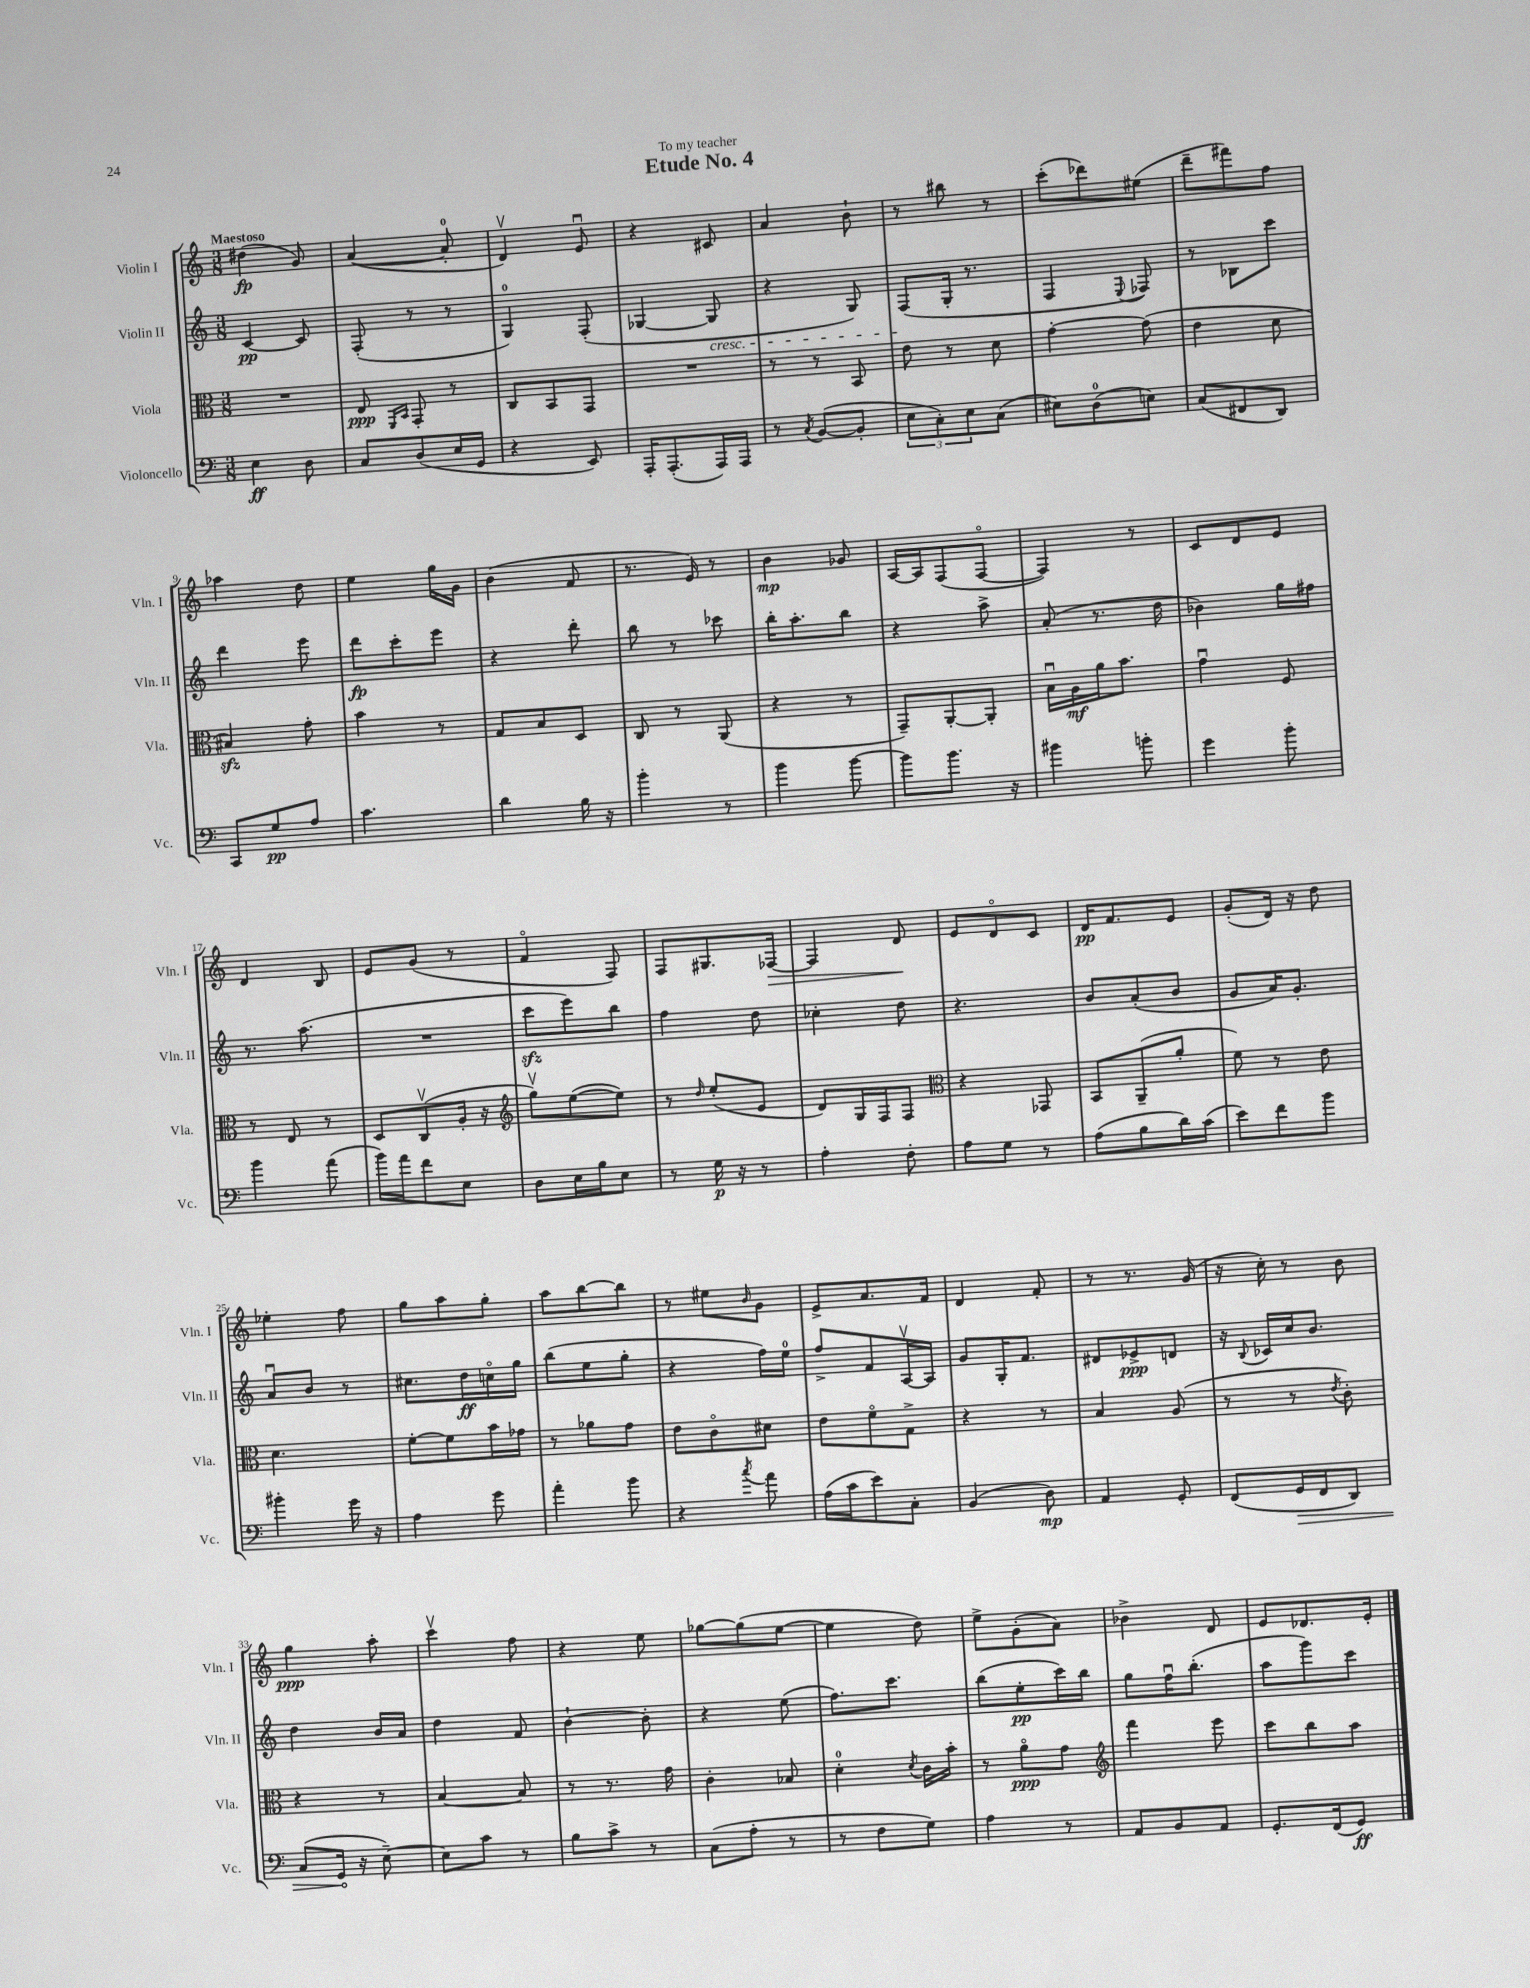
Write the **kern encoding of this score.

**kern	**dynam	**kern	**dynam	**kern	**dynam	**kern	**dynam
*part4	*part4	*part3	*part3	*part2	*part2	*part1	*part1
*staff4	*staff4	*staff3	*staff3	*staff2	*staff2	*staff1	*staff1
*I"Violoncello	*	*I"Viola	*	*I"Violin II	*	*I"Violin I	*
*I'Vc.	*	*I'Vla.	*	*I'Vln. II	*	*I'Vln. I	*
*clefF4	*	*clefC3	*	*clefG2	*	*clefG2	*
*k[]	*	*k[]	*	*k[]	*	*k[]	*
*M3/8	*	*M3/8	*	*M3/8	*	*M3/8	*
=1	=1	=1	=1	=1	=1	=1	=1
!	!	!	!	!	!	!LO:TX:a:B:t=Maestoso	!
4E\	ff	4.r	.	[4c/	pp	(4dd#X\	fp
8D\	.	.	.	8c/]	.	8g/)	.
=2	=2	=2	=2	=2	=2	=2	=2
8C/L	.	8E/	ppp	(8F'/	.	([4a/	.
.	.	16qqFF/LL	.	.	.	.	.
.	.	16qqBB/JJ	.	.	.	.	.
(8D/	.	8GG'/	.	8r	.	.	.
16E/L	.	8r	.	8r	.	8a'/]	.
16GG/JJ	.	.	.	.	.	.	.
=3	=3	=3	=3	=3	=3	=3	=3
4r	.	8C/L	.	4G/)	.	4dv/)	.
.	.	8BB/	.	.	.	.	.
8EE/)	.	8GG/J	.	(8F'/	.	8eu/	.
=4	=4	=4	=4	=4	=4	=4	=4
16AAA'/KL	.	4.r	.	[4G-X/	.	4r	.
(8.AAA'/	.	.	.	.	.	.	.
!	!	!	!	!LO:TX:b:i:t=cresc.	!	!	!
16AAA/L)	.	.	.	8G-/]	.	8c#X/	.
16AAA/JJ	.	.	.	.	.	.	.
=5	=5	=5	=5	=5	=5	=5	=5
8r	.	8r	.	4r	.	4a/	.
8qC/	.	.	.	.	.	.	.
([8BB/L	.	8r	.	.	.	.	.
8BB'/J]	.	8BB/	.	8G/)	.	8b`\	.
=6	=6	=6	=6	=6	=6	=6	=6
12E\L	.	8e\	.	(8F/L	.	8r	.
12C'\)	.	.	.	.	.	.	.
.	.	8r	.	16G'/Jk	.	8bb#X\	.
12E\	.	.	.	.	.	.	.
.	.	.	.	8.r	.	.	.
(8C\J	.	8d\	.	.	.	8r	.
=7	=7	=7	=7	=7	=7	=7	=7
8E#X\L)	.	[4g'\	.	4F/	.	(8ccc'\L	.
(8D\	.	.	.	.	.	8ddd-X\)	.
.	.	.	.	8qqE/	.	.	.
8En\J)	.	(8g\]	.	8F-X/)	.	(8ee#X\J	.
=8	=8	=8	=8	=8	=8	=8	=8
(8C/L	.	4e\	.	8r	.	8ddd~\L	.
8FF#X/	.	.	.	8B-X\L	.	8fff#X\)	.
8DD/J)	.	8d\	.	8ccc\J	.	8ff\J	.
!!LO:LB:g=z
=9	=9	=9	=9	=9	=9	=9	=9
8CC/L	.	4B#Xzz/)	.	4ddd\	.	4aa-X\	.
8G/	pp	.	.	.	.	.	.
8A/J	.	8g'\	.	8eee\	.	8dd\	.
=10	=10	=10	=10	=10	=10	=10	=10
4.c\	.	4b\	.	8ddd\L	fp	4ee\	.
.	.	.	.	8ccc'\	.	.	.
.	.	8r	.	8eee\J	.	16gg\LL	.
.	.	.	.	.	.	16g\JJ	.
=11	=11	=11	=11	=11	=11	=11	=11
4d\	.	8G/L	.	4r	.	(4b\	.
.	.	8B/	.	.	.	.	.
16B\	.	8D/J	.	8ddd'\	.	8f/	.
16r	.	.	.	.	.	.	.
=12	=12	=12	=12	=12	=12	=12	=12
4b'\	.	8C/	.	8bb\	.	8.r	.
.	.	8r	.	8r	.	.	.
.	.	.	.	.	.	16e/)	.
8r	.	(8AA/	.	8ccc-X\	.	8r	.
=13	=13	=13	=13	=13	=13	=13	=13
4b\	.	4r	.	16bb'\KL	.	4b\	mp
.	.	.	.	8.aa'\	.	.	.
[8b\	.	8r	.	8bb\J	.	8g-X/	.
=14	=14	=14	=14	=14	=14	=14	=14
8b\L]	.	8GG~/L)	.	4r	.	[16A/LL	.
.	.	.	.	.	.	16A/J]	.
8.b\J	.	[8AA'/	.	.	.	(8F/	.
.	.	8AA'/J]	.	8aa^\	.	[8F/J	.
16r	.	.	.	.	.	.	.
=15	=15	=15	=15	=15	=15	=15	=15
4b#X\	.	16Bu\LL	.	(8a'/	.	4F/])	.
.	.	16A\	mf	.	.	.	.
.	.	16a\J	.	8.r	.	.	.
.	.	8.b\J	.	.	.	.	.
8bn'\	.	.	.	.	.	8r	.
.	.	.	.	16dd\	.	.	.
=16	=16	=16	=16	=16	=16	=16	=16
4g\	.	4gu\	.	4b-X\)	.	8c/L	.
.	.	.	.	.	.	8d/	.
8b'\	.	8F/	.	16gg\LL	.	8e/J	.
.	.	.	.	16ff#X\JJ	.	.	.
!!LO:LB:g=z
=17	=17	=17	=17	=17	=17	=17	=17
4b\	.	8r	.	8.r	.	4d/	.
.	.	8E/	.	.	.	.	.
.	.	.	.	(8.aa\	.	.	.
(8a\	.	8r	.	.	.	8B/	.
=18	=18	=18	=18	=18	=18	=18	=18
16b\LL)	.	8D/L	.	4.r	.	8e/L	.
16a\J	.	.	.	.	.	.	.
8f\	.	(8Cv/	.	.	.	(8g/J	.
8E\J	.	16A'/Jk	.	.	.	8r	.
.	.	16r	.	.	.	.	.
=19	=19	=19	=19	=19	=19	=19	=19
*	*	*clefG2	*	*	*	*	*
8D\L	.	8ggv\L)	.	8ccczz\L	.	4f/	.
16E\L	.	([8ee\	.	8eee\)	.	.	.
16B\J	.	.	.	.	.	.	.
8E\J	.	8ee\J])	.	8bb\J	.	8F/)	.
=20	=20	=20	=20	=20	=20	=20	=20
8r	.	8r	.	4ff\	.	8F/L	.
.	.	16qqdd/	.	.	.	.	.
16G\	p	(8ee'/L	.	.	.	8.G#X/	.
16r	.	.	.	.	.	.	.
8r	.	8e/J	.	8dd\	.	.	.
!	!	!	!	!	!	!	!LO:HP:b
.	.	.	.	.	.	[16F-X/Jk	>
=21	=21	=21	=21	=21	=21	=21	=21
4A'\	.	8d/L)	.	4cc-X'\	.	4F-/]	.
.	.	16G/L	.	.	.	.	.
.	.	16F/J	.	.	.	.	.
8F'\	.	8F/J	.	8dd\	.	8d/	.
.	.	.	.	.	.	.	]
=22	=22	=22	=22	=22	=22	=22	=22
*	*	*clefC3	*	*	*	*	*
8A\L	.	4r	.	4.r	.	8e/L	.
8G\J	.	.	.	.	.	8d/	.
8r	.	8GG-X/	.	.	.	8c/J	.
=23	=23	=23	=23	=23	=23	=23	=23
(8A\L	.	8BB/L	.	8b/L	.	16d/KL	pp
.	.	.	.	.	.	8.f/	.
8B\	.	(8AA~/	.	(8a'/	.	.	.
16d\L)	.	8a'/J	.	8b/J	.	8e/J	.
(16c\JJ	.	.	.	.	.	.	.
=24	=24	=24	=24	=24	=24	=24	=24
8e\L)	.	8f\)	.	8g/L	.	(8g'/L	.
8f\	.	8r	.	16a/K)	.	16d/Jk)	.
.	.	.	.	8.g'/J	.	16r	.
8b\J	.	8e\	.	.	.	8dd\	.
!!LO:LB:g=z
=25	=25	=25	=25	=25	=25	=25	=25
4b#X'\	.	4.d\	.	8au/L	.	4ee-X'\	.
.	.	.	.	8b/J	.	.	.
16g\	.	.	.	8r	.	8ff\	.
16r	.	.	.	.	.	.	.
=26	=26	=26	=26	=26	=26	=26	=26
4A\	.	[8f'\L	.	8.cc#X\L	.	8gg\L	.
.	.	8f\]	.	.	.	8aa\	.
.	.	.	.	16dd\L	ff	.	.
8g\	.	16b\L	.	16ccn\	.	8gg'\J	.
.	.	16g-X\JJ	.	16gg\JJ	.	.	.
=27	=27	=27	=27	=27	=27	=27	=27
4a'\	.	8r	.	(8bb\L	.	8aa\L	.
.	.	8a-X\L	.	8ee\	.	[8bb\	.
8b\	.	8g\J	.	8gg'\J	.	8bb\J]	.
=28	=28	=28	=28	=28	=28	=28	=28
4r	.	8e\L	.	4r	.	8r	.
.	.	8c\	.	.	.	8ee#X\L	.
8qcc/	.	.	.	.	.	16qqb/	.
8a\	.	8d#X\J	.	16ff\LL)	.	8g\J	.
.	.	.	.	16ee\JJ	.	.	.
=29	=29	=29	=29	=29	=29	=29	=29
(16A\LL	.	8e\L	.	8ff^/L	.	8e^/L	.
16c\J	.	.	.	.	.	.	.
8e\)	.	8f\	.	8f/	.	8.a/	.
8C'\J	.	8G^\J	.	[16Av/L	.	.	.
.	.	.	.	16A/JJ]	.	16f/Jk	.
=30	=30	=30	=30	=30	=30	=30	=30
(4BB/	.	4r	.	8g/L	.	4d/	.
.	.	.	.	16G'/K	.	.	.
.	.	.	.	8.f/J	.	.	.
8D\)	mp	8r	.	.	.	8f'/	.
=31	=31	=31	=31	=31	=31	=31	=31
4AA/	.	4B/	.	8d#X/L	.	8r	.
.	.	.	.	8e-X^/	ppp	8.r	.
8GG'/	.	(8A/	.	8dn/J	.	.	.
.	.	.	.	.	.	(16g/	.
=32	=32	=32	=32	=32	=32	=32	=32
(8FF/L	.	8r	.	16r	.	16r	.
.	.	.	.	8qqB/	.	.	.
.	.	.	.	16c-X/LL	.	16cc'\)	.
!	!LO:HP:b	!	!	!	!	!	!
16GG/L	>	8r	.	16cc/J	.	8r	.
16FF/J	.	.	.	8.b/J	.	.	.
.	.	8qe/	.	.	.	.	.
8DD/J)	.	8c'\)	.	.	.	8b\	.
!!LO:LB:g=z
=33	=33	=33	=33	=33	=33	=33	=33
(8C/L	.	4r	.	4dd\	.	4gg\	ppp
16GG/Jk	.	.	.	.	.	.	.
16r	]	.	.	.	.	.	.
[8E~\)	.	8r	.	16b/LL	.	8aa'\	.
.	.	.	.	16a/JJ	.	.	.
=34	=34	=34	=34	=34	=34	=34	=34
8E\L]	.	[4B/	.	4dd\	.	4cccv\	.
8c\J	.	.	.	.	.	.	.
8r	.	8B/]	.	8f/	.	8ff\	.
=35	=35	=35	=35	=35	=35	=35	=35
8B\L	.	8r	.	[4b`\	.	4r	.
8c^\J	.	8.r	.	.	.	.	.
8r	.	.	.	8b'\]	.	8ee\	.
.	.	16g\	.	.	.	.	.
=36	=36	=36	=36	=36	=36	=36	=36
(8C\L	.	4c'\	.	4r	.	[8gg-X\L	.
8A'\J	.	.	.	.	.	(8gg-\]	.
8r	.	8B-X/	.	(8ee\	.	[8ee\J	.
=37	=37	=37	=37	=37	=37	=37	=37
8r	.	4d'\	.	8.ff\L)	.	4ee\]	.
8F\L	.	.	.	.	.	.	.
.	.	.	.	8.ccc\J	.	.	.
.	.	8qd/	.	.	.	.	.
8G\J)	.	16c\LL	.	.	.	8dd\)	.
.	.	16b'\JJ	.	.	.	.	.
=38	=38	=38	=38	=38	=38	=38	=38
4A\	.	8r	.	(8bb\L	.	8ee^\L	.
.	.	8a\L	ppp	8ee'\	pp	(8g'\	.
8r	.	8g\J	.	16ccc\L)	.	8a\J)	.
.	.	.	.	16bb\JJ	.	.	.
=39	=39	=39	=39	=39	=39	=39	=39
*	*	*clefG2	*	*	*	*	*
8AA/L	.	4fff\	.	8gg\L	.	4b-X^\	.
8BB/	.	.	.	16ffu\K	.	.	.
.	.	.	.	(8.bb'\J	.	.	.
8AA/J	.	8eee\	.	.	.	8d/	.
=40	=40	=40	=40	=40	=40	=40	=40
8.GG'/L	.	8ccc\L	.	8aa\L	.	8e/L	.
.	.	8bb\	.	8ggg\)	.	8.d-X/	.
(16FF/k	.	.	.	.	.	.	.
8GG/J)	ff	8aa\J	.	8ccc\J	.	.	.
.	.	.	.	.	.	16e'/Jk	.
==	==	==	==	==	==	==	==
*-	*-	*-	*-	*-	*-	*-	*-
